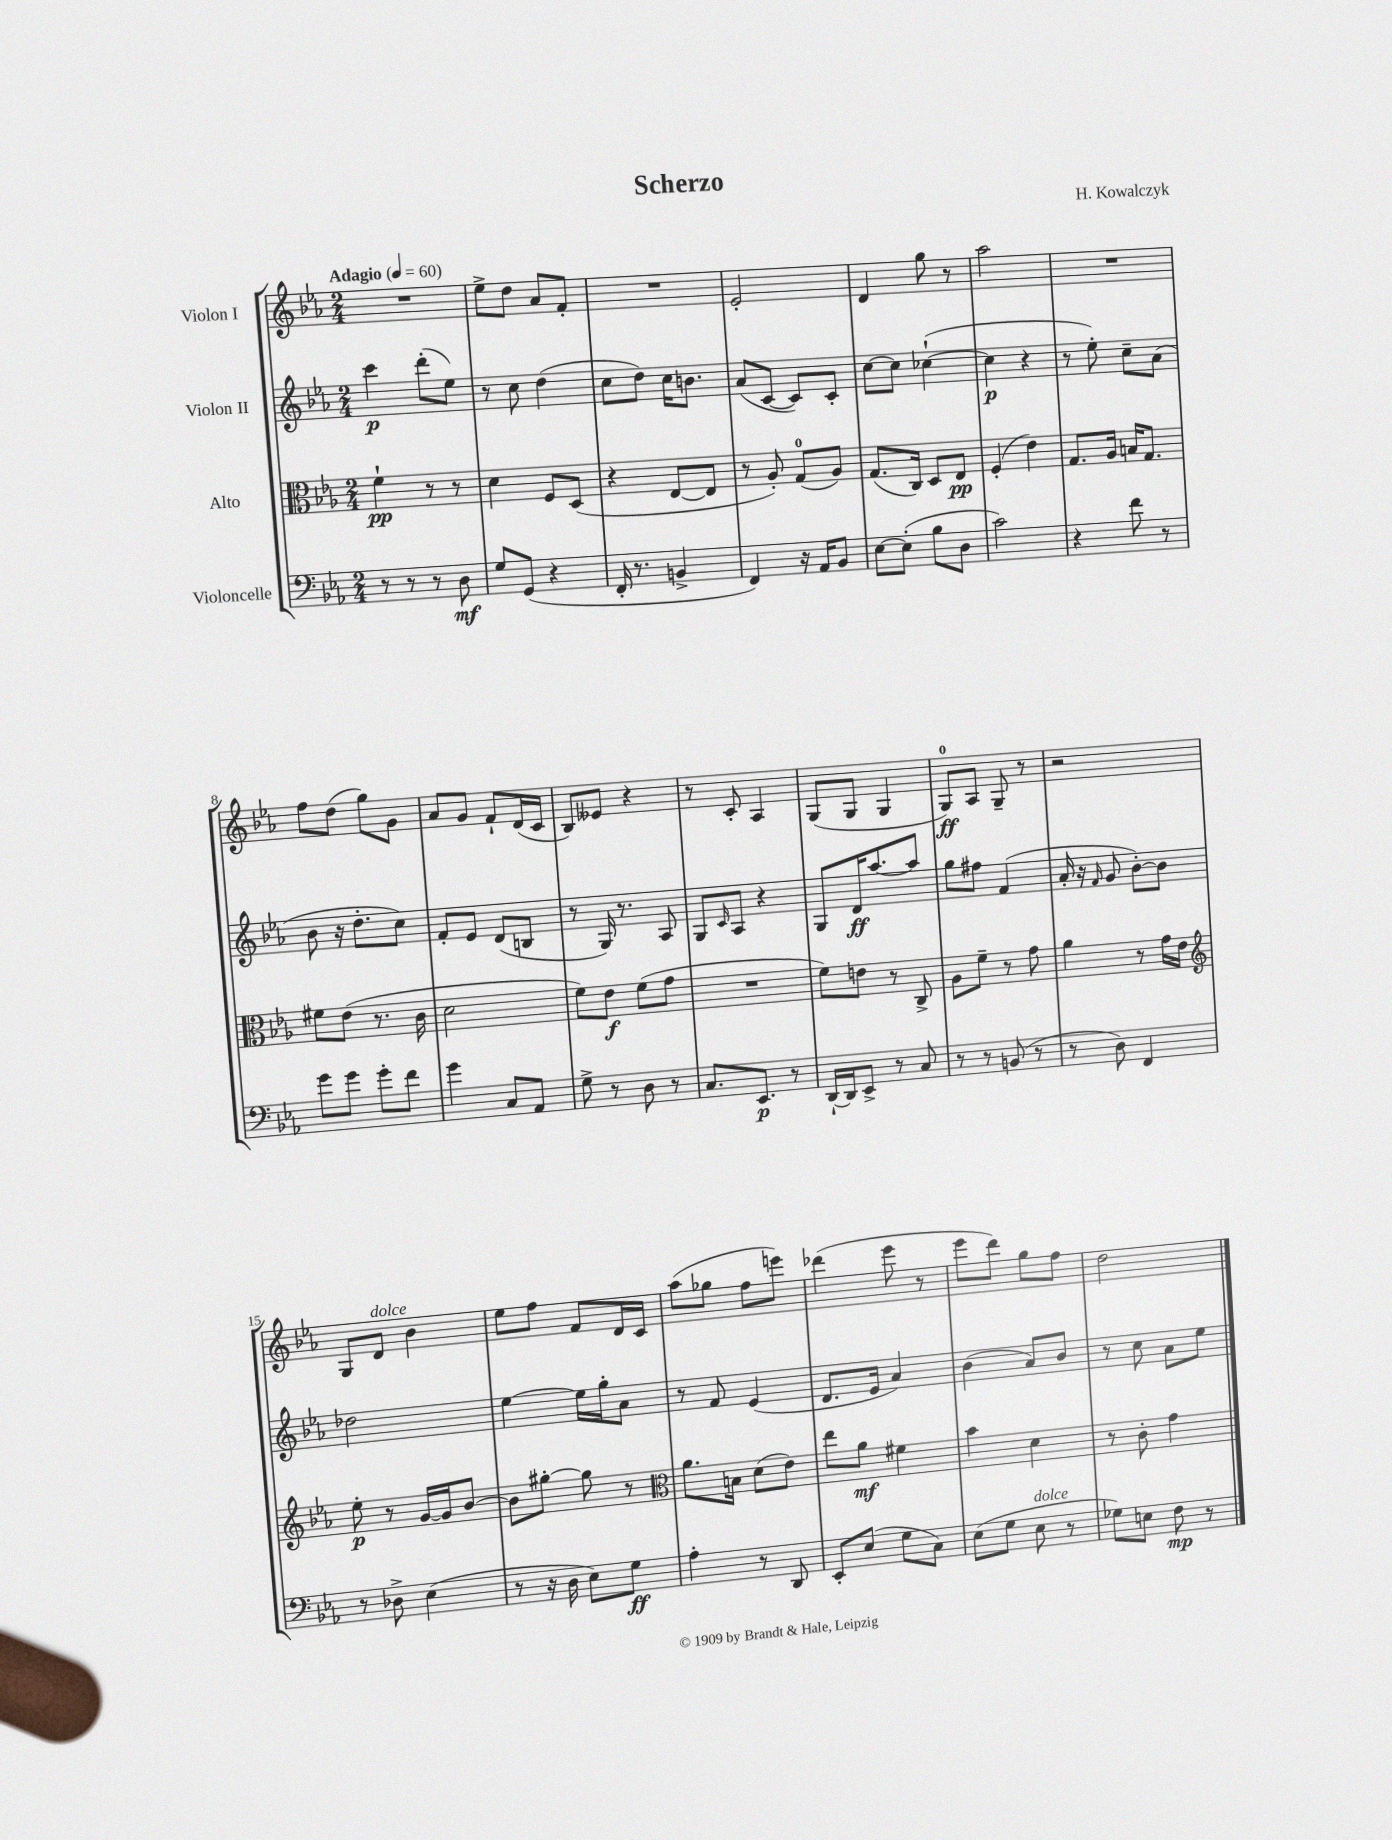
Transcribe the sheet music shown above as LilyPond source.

\header { title = "Scherzo" composer = "H. Kowalczyk" }
<<
\new StaffGroup <<
\new Staff = "s0" \with { instrumentName = "Violon I" } {
    \clef treble \key ees \major \numericTimeSignature \time 2/4 \tempo "Adagio" 4 = 60
    R2 |
    ees''8-> d''8 aes'8 f'8-. |
    R2 |
    ees'2-. |
    d'4 g''8 r8 |
    aes''2 |
    R2 |
    f''8 d''8( g''8) g'8 |
    aes'8 g'8 f'8-! d'16( c'16 |
    bes8) eeses'8 r4 |
    r8 c'8-. aes4 |
    g8( g8 g4 |
    g8-0\ff) aes8 g8-- r8 |
    r2 |
    g8 d'8^\markup { \italic "dolce" } bes'4 |
    ees''8 f''8 f'8 d'16 c'16 |
    aes''8( ges''8 f''8 e'''8) |
    des'''4( ees'''8 r8 |
    ees'''8 d'''8) g''8 f''8 |
    d''2 \bar "|." |
}
\new Staff = "s1" \with { instrumentName = "Violon II" } {
    \clef treble \key ees \major \numericTimeSignature \time 2/4
    c'''4\p d'''8-.( ees''8) |
    r8 c''8 d''4( |
    c''8 d''8) c''16 b'8. |
    aes'8( c'8~ c'8) c'8-. |
    c''8~ c''8 ces''4~-!( |
    ces''4\p r4 |
    r8 ees''8-.) c''8-- aes'8( |
    bes'8 r16 d''8.-. c''8) |
    f'8-. ees'8 d'8( b8 |
    r8 g16) r8. aes8 |
    g8 \grace { c'16 } aes8 r4 |
    g8 d'16\ff aes''8.~ aes''8 |
    g''8 fis''8 f'4( |
    aes'16-. r16 \grace { f'16 } g'8 bes'8~-.) bes'8 |
    des''2 |
    ees''4~ ees''16 g''16-. aes'8 |
    r8 f'8 ees'4( |
    d'8. ees'16 aes'4) |
    bes'4( aes'8) bes'8 |
    r8 c''8 aes'8 ees''8 \bar "|." |
}
\new Staff = "s2" \with { instrumentName = "Alto" } {
    \clef alto \key ees \major \numericTimeSignature \time 2/4
    f'4-!\pp r8 r8 |
    d'4 f8 d8( |
    r4 ees8~ ees8 |
    r8 aes8-.) g8-0( aes8) |
    g8.( c16) d8 ees8\pp |
    f4-.( ees'4) |
    g8. aes16 b16 g8. |
    fis'8 ees'8( r8. c'16 |
    d'2 |
    f'8) ees'8\f f'8( g'8 |
    R2 |
    f'8) e'8 r8 c8-> |
    aes8 f'8-- r8 g'8 |
    aes'4 r8 g'16 ees'16 |
    \clef treble ees''8-.\p r8 g'16~ g'16 bes'8~ |
    bes'8 gis''8~-. gis''8 r8 |
    \clef alto aes'8. b16 d'8( ees'8) |
    ees''8 aes'8\mf fis'4 |
    bes'4 d'4 |
    r8 c'8-. g'4 \bar "|." |
}
\new Staff = "s3" \with { instrumentName = "Violoncelle" } {
    \clef bass \key ees \major \numericTimeSignature \time 2/4
    r8 r8 r8 d8\mf |
    g8 g,8( r4 |
    f,16-. r8. b,4-> |
    f,4) r16 aes,16 bes,8 |
    ees8~ ees8-.( bes8 d8 |
    c'2) |
    r4 f'8 r8 |
    g'8 g'8 g'8-. f'8 |
    g'4 c8 aes,8 |
    g8-> r8 d8 r8 |
    c8. ees,8.\p r8 |
    d,16~-! d,16 ees,8-> r8 c8 |
    r8 r8 b,8( r8 |
    r8 d8) f,4 |
    r8 des8-> ees4( |
    r8 r16 d16 ees8) g8\ff |
    aes4-. r8 d,8 |
    ees,8-. ees8( g8 c8) |
    ees8( g8 ees8^\markup { \italic "dolce" } r8 |
    ges8) e8 f8\mp r8 \bar "|." |
}
>>
>>
